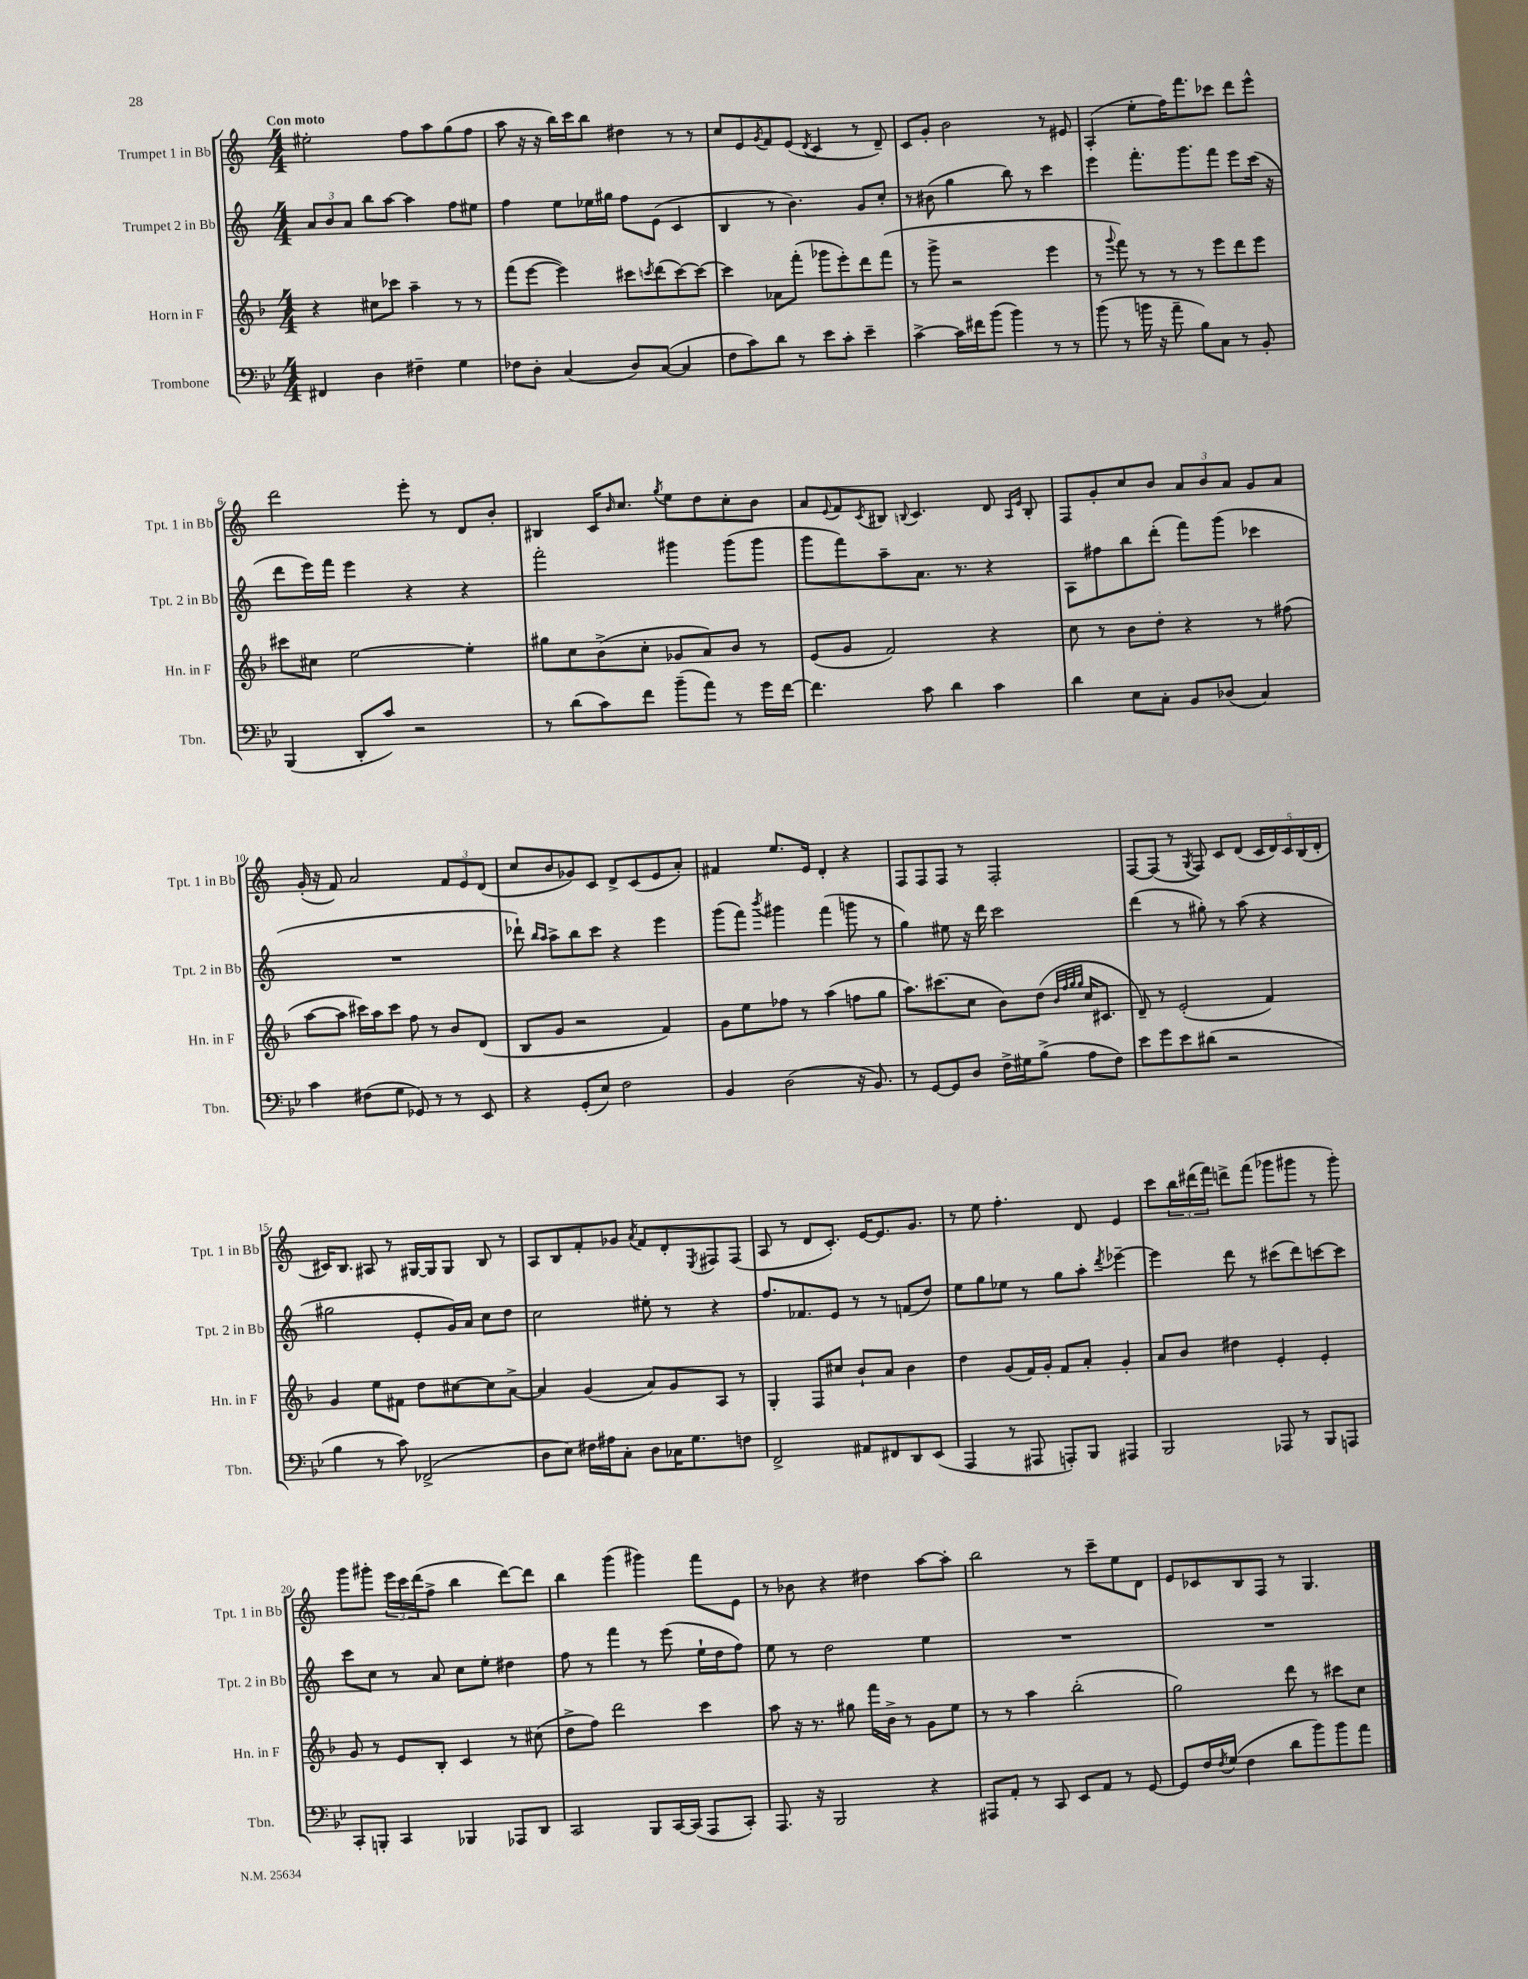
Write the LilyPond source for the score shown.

<<
\new StaffGroup <<
\new Staff = "s0" \with { instrumentName = "Trumpet 1 in Bb" shortInstrumentName = "Tpt. 1 in Bb" } {
    \clef treble \key c \major \numericTimeSignature \time 4/4 \tempo "Con moto"
    eis''2-. f''8 a''8 g''8( f''8 |
    a''8 r16 r16 b''16) c'''16 b''8 dis''4 r8 r8 |
    c''8 e'8 \acciaccatura { g'8 } f'8 e'8( \acciaccatura { d'8 } c'4 r8 d'8--) |
    c'8 g'8-. b'2 r8 eis'8 |
    a4-.( e''8-. f''16) f'''8. ces'''8 d'''8 e'''8-^ |
    d'''2 e'''8-. r8 d'8 b'8-. |
    bis4 c'16 \grace { b'16 } c''8. \acciaccatura { g''8 } e''8 d''8 c''8-. b'8 |
    a'8 \appoggiatura { e'8 } f'8 \acciaccatura { c'8 } bis8 \appoggiatura { b8 } c'4. d'8 \grace { a16 e'16 } b8-. |
    f8 g'8-. c''8 b'8 \tuplet 3/2 { a'8 b'8 a'8 } g'8 a'8 |
    g'16-.( r16 f'8) a'2 \tuplet 3/2 { f'8 e'8 d'8( } |
    c''8 b'8 ges'8) c'8 d'8-> c'8( e'8 a'8-.) |
    fis'4 e''8. e'16 d'4-. r4 |
    f8 f8 f8 r8 f2-. |
    f8~ f8( r8 \acciaccatura { g8 } f8) c'8 d'8( \tuplet 5/4 { c'16 d'16) c'16 b16( d'16-. } |
    cis'16) b8. ais8 r8 gis16~ gis16 gis8 b8 r8 |
    a8 b8 f'8-. ges'8 \acciaccatura { a'8 } f'8 d'8-. \acciaccatura { e8 } fis8 fis8( |
    a8 r8 d'8 c'8.-.) e'16~ e'8. g'8. |
    r8 e''8 f''4.-. d'8 e'4 |
    c'''8 \tuplet 3/2 { b''16 dis'''16( f'''16) } d'''8-> f'''8( ges'''8 gis'''8 r8 gis'''8-.) |
    g'''8 gis'''8-. \tuplet 3/2 { e'''16 c'''16 d'''16( } f''8-> b''4 d'''8~) d'''8 |
    b''4 g'''4( gis'''4) f'''8 e'8 |
    r8 bes'8 r4 dis''4 a''8~ a''8-. |
    b''2 r8 c'''8-- e''8 d'8 |
    e'8 ces'8 b8 f8 r8 g4. \bar "|." |
}
\new Staff = "s1" \with { instrumentName = "Trumpet 2 in Bb" shortInstrumentName = "Tpt. 2 in Bb" } {
    \clef treble \key c \major \numericTimeSignature \time 4/4
    \tuplet 3/2 { a'8 b'8 a'8 } b''8 a''8~ a''4 f''8 eis''8 |
    f''4 e''8 ees''16 gis''16 f''8 e'8( c'4 |
    b4 r8 b'4.) g'8 c''8-. |
    r8 bis'8( g''4 b''8) r8 c'''4 |
    e'''4 f'''8.-. g'''8. f'''8 e'''8 c'''16( r16 |
    d'''8 e'''16) f'''16 e'''4 r4 r4 |
    f'''2-. gis'''4 gis'''8( gis'''8 |
    g'''8 f'''8) a''8-- a'8. r8. r4 |
    a8 fis''8 b''8 d'''8-.( f'''8) g'''8( ces'''4 |
    R1 |
    des'''8-!) \grace { b''16 a''16 } a''8-> b''8 c'''8 r4 e'''4 |
    g'''8( f'''8) \acciaccatura { b'''8 } gis'''4 f'''4( g'''8 r8 |
    g''4) eis''8 r16 d'''16 c'''2 |
    d'''4( r8 gis''8-.) r8 a''8( r4 |
    gis''2 e'8-. g'16) a'16 c''8 d''8 |
    c''2 eis''8-. r8 r4 |
    f''8. fes'8. e'8 r8 r8 f'8( d''8) |
    e''8 g''8 ees''8 r8 g''8 a''8-. \acciaccatura { d'''8 } ees'''4~-- |
    ees'''4 d'''8 r8 cis'''8( d'''8) c'''8~ c'''8 |
    c'''8 c''8 r8 a'8 c''8 e''8-. dis''4 |
    f''8 r8 f'''4 r8 e'''8( e''16-! d''16 f''8) |
    e''8 r8 d''2 e''4 |
    R1 |
    R1 \bar "|." |
}
\new Staff = "s2" \with { instrumentName = "Horn in F" shortInstrumentName = "Hn. in F" } {
    \clef treble \key f \major \numericTimeSignature \time 4/4
    r4 cis''8 ces'''8 a''4-- r8 r8 |
    f'''8( e'''8~ e'''4) cis'''8 \acciaccatura { c'''8 } d'''8( c'''8~) c'''8~ |
    c'''4 aes'8 f'''8-.( ges'''8 e'''8-.) d'''8 f'''8( |
    r8 g'''8-> r2 e'''4 |
    r8 \appoggiatura { g'''8 } f'''8) r8 r8 r8 e'''8 d'''8 e'''8 |
    cis'''8 cis''8 e''2~ e''4-. |
    gis''8 c''8 bes'8->( c''8-. ges'8 a'8) bes'8 r8 |
    e'8( g'8 f'2) r4 |
    c''8 r8 bes'8 d''8-. r4 r8 fis''8( |
    a''8~ a''8 cis'''16) a''16 cis'''8 f''8 r8 bes'8 d'8( |
    bes8 g'8 r2 f'4) |
    g'8 e''8 fes''8 r8 a''4( f''8 g''8 |
    a''8.) cis'''8.( c''8 bes'8) d''8( \grace { bes'32 f''32 g''32 g''32 } c''16 cis'8. |
    d'8--) r8 e'2-.( f'4) |
    g'4 e''8 fis'8 d''8 cis''8~ cis''8 a'8~-> |
    a'4 g'4( a'8) g'8 a8 r8 |
    g4-. f8 cis''8 bes'8-! a'8 bes'4 |
    d''4 g'8( f'16) g'16-. f'8 a'8-. g'4-. |
    a'8 bes'8 dis''4 e'4-. e'4-. |
    g'8 r8 e'8 bes8-. c'4 r8 cis''8( |
    d''8-> f''8) d'''2 c'''4 |
    a''8 r16 r8. gis''8 f'''16 bes'16-> r8 g'8 e''8 |
    r8 r8 a''4 bes''2-.( |
    g''2) d'''8 r8 cis'''8 c''8 \bar "|." |
}
\new Staff = "s3" \with { instrumentName = "Trombone" shortInstrumentName = "Tbn." } {
    \clef bass \key bes \major \numericTimeSignature \time 4/4
    fis,4 d4 fis4-- g4 |
    fes8 d8-. c4( d8) c8~( c4 |
    f8 c'8) d'8 r8 ees'8 c'8-. ees'4-- |
    c'4~-> c'16 fis'16 bes'8( bes'4) r8 r8 |
    bes'8( r8 b'16 r16 a'8-- bes8) c8 r8 bes,8-. |
    bes,,4( d,8-. c'8) r2 |
    r8 d'8( c'8) f'8 bes'8--( a'8) r8 g'16 f'16~ |
    f'4. c'8 d'4 c'4 |
    d'4 ees8 c8-. bes,8 des8( c4) |
    c'4 fis8( g8 ges,8) r8 r8 ees,8 |
    r4 g,8-.( ees8) f2 |
    bes,4 d2( r16 bes,8.) |
    r8 g,8~ g,8 d8 f16-> gis16 bes8->( a8 f8) |
    ees'8 g'8 ees'8 dis'8( r2 |
    bes4 r8 c'8) fes,2->( |
    d8 ees8) fis16 ais16 c8-. d8 ces16 g8. f8 |
    f,2-> ais,8 fis,8 d,8 ees,8( |
    a,,4 r8 ais,,8 a,,8-.) bes,,8 ais,,4 |
    bes,,2 aes,,8 r8 bes,,8 a,,8 |
    c,8-. b,,8-. c,4 bes,,4 aes,,8 d,8 |
    c,2 bes,,8 c,16~ c,16( a,,8 c,8-.) |
    a,,8. r16 bes,,2 r4 |
    ais,,8 a,8-. r8 c,8 ees,8 a,8 r8 g,8~ |
    g,8 f16 \acciaccatura { f8 } g16( f4 d'8 bes'8) bes'8 a'8 \bar "|." |
}
>>
>>
